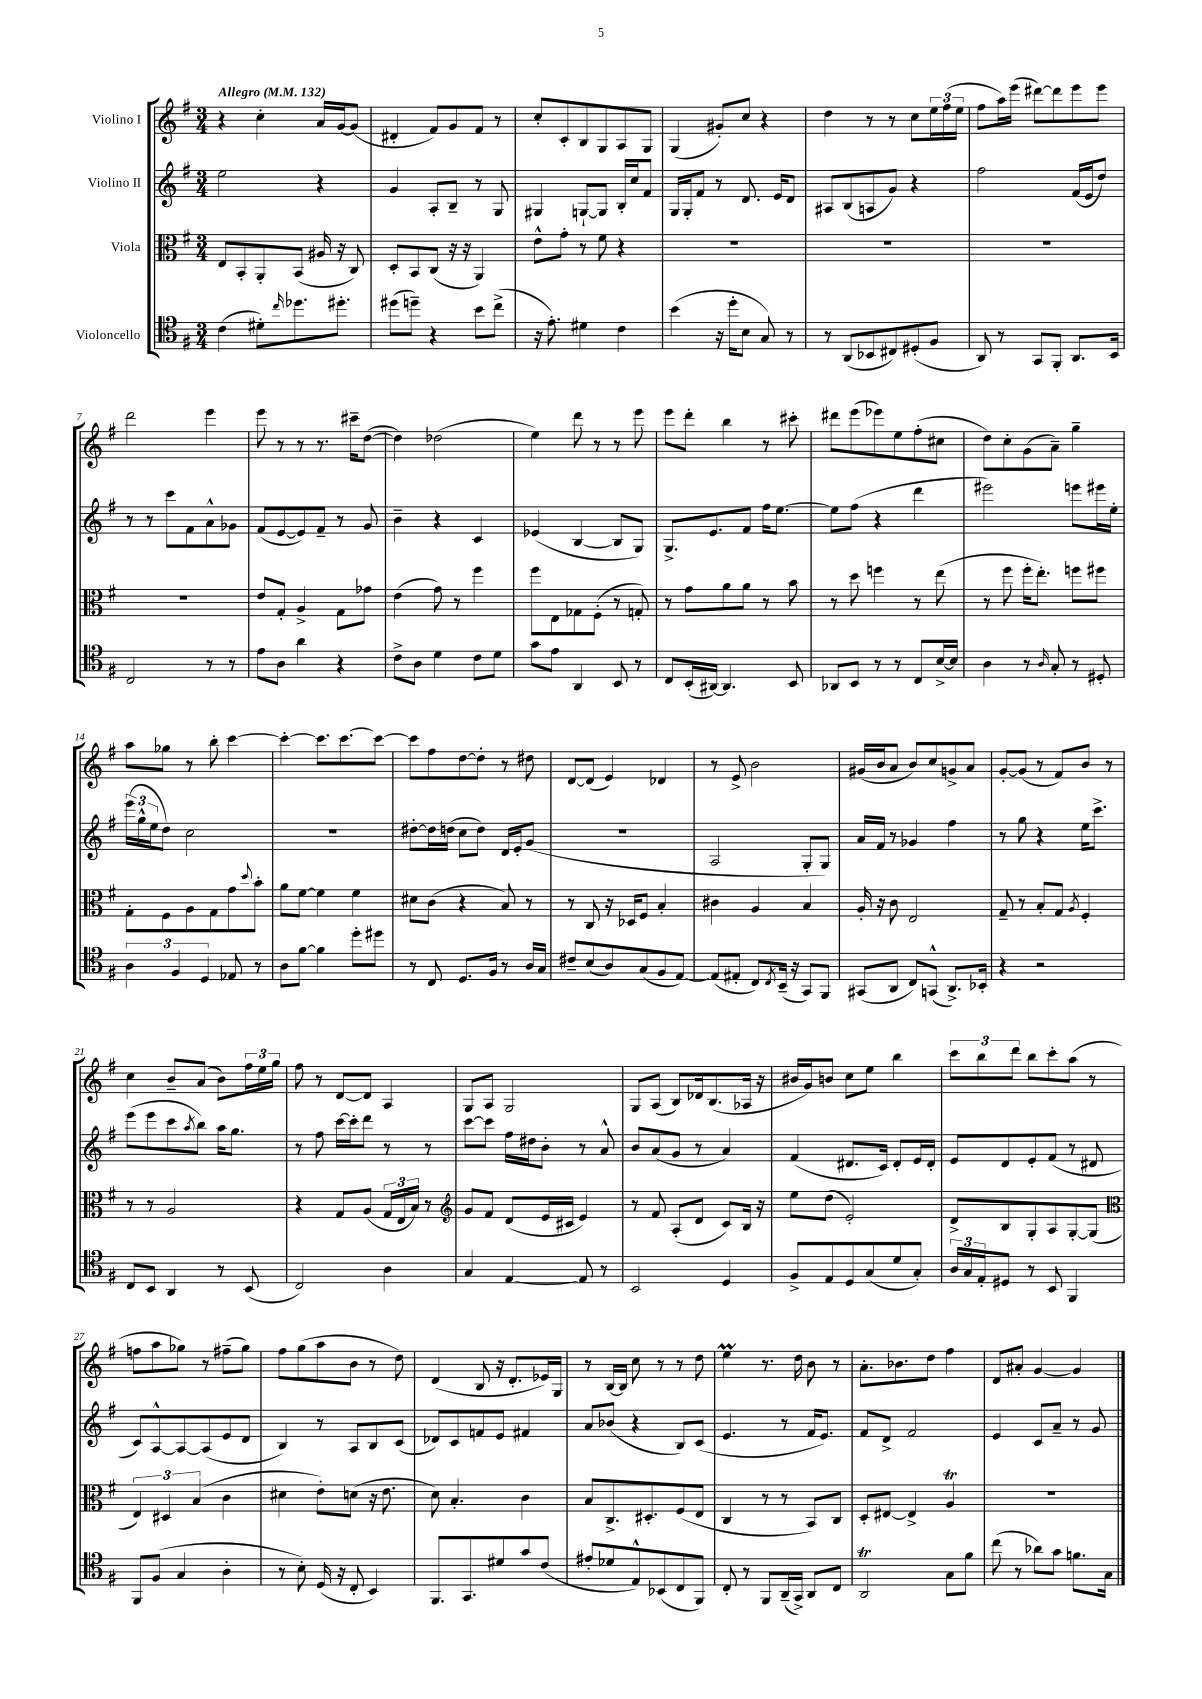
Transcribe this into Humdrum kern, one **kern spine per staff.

**kern	**kern	**kern	**kern
*staff4	*staff3	*staff2	*staff1
*clefC4	*clefC3	*clefG2	*clefG2
*k[f#]	*k[f#]	*k[f#]	*k[f#]
*M3/4	*M3/4	*M3/4	*M3/4
*MM132	*MM132	*MM132	*MM132
(4c\	8E/L	2ee\	4r
.	8BB'/	.	.
8d#'\L)	8AA'/	.	4cc'\
16qqcc/	.	.	.
8.dd-\	(8BB/J	.	.
.	16A#/	4r	16a/LL
8.dd#'\J	16r	.	[16g/J
.	8C/)	.	(8g/]J
=	=	=	=
(8dd#\L	8D'/L	4g/	4d#'/
8dd~\J)	8BB/	.	.
4r	(8C/J	8A'/L	8f#/L)
.	16r	8B~/J	8g/
.	16r	.	.
8b\L	4AA/)	8r	8f#/J
(8cc^\J	.	8G/	8r
=	=	=	=
16r	8e^^\L	4G#/	8cc'/L
8.e'\)	.	.	.
.	8g'\J	.	8c'/
4d#\	8r	[8G`/L	8B/
.	8f#\	8G/]J	8G/
4c\	4r	16B'/LL	8A/
.	.	16cc/J	.
.	.	8f#/J	8G/J
=	=	=	=
(4b\	2.r	16G/LL	(4G/
.	.	16G'/J	.
.	.	8f#/J	.
16r	.	8r	8g#'/L)
16dd'\LK	.	.	.
8B\J	.	8.d/	8cc/J
8G/)	.	.	4r
.	.	16e/LK	.
8r	.	8d/J	.
=	=	=	=
8r	2.r	8A#/L	4dd\
(8AA/L	.	(8B/	.
8BB-/	.	8A/	8r
8C#/)	.	8g/J)	8r
(8D#'/	.	4r	8cc\L
8F#/J	.	.	24ee\L
.	.	.	(24ff#\
.	.	.	24ee\JJ
=	=	=	=
8AA/)	2.r	2ff#\	8ff#\L
8r	.	.	16aa\L)
.	.	.	(16eee\JJ
8GG/L	.	.	[8ddd#\L)
8FF#'/J	.	.	8ddd#\]
8.AA/L	.	(16f#/LL	8eee\
.	.	16e/J	.
.	.	8dd/J)	8eee\J
16BB/Jk	.	.	.
=	=	=	=
2C/	2.r	8r	2ddd\
.	.	8r	.
.	.	8ccc\L	.
.	.	8f#\	.
8r	.	8a^^\	4eee\
8r	.	8g-\J	.
=	=	=	=
8e\L	8e/L	(8f#/L	8eee\
8A\J	8G'/J	[8e/	8r
4a\	4A^/	8e/])	8r
.	.	8f#~/J	8.r
4r	8G\L	8r	.
.	.	.	16ccc#~\LK
.	8g-\J	8g/	([8dd\J
=	=	=	=
8c^\L	(4e\	4b~\	4dd\])
8A\J	.	.	.
4d\	8g\)	4r	(2dd-\
.	8r	.	.
8c\L	4ff#\	4c/	.
8d\J	.	.	.
=	=	=	=
8g\L	8ff#\L	(4e-/	4ee\)
8e\J	8E\	.	.
4AA/	8G-\	[4B/	8ddd\
.	(8F#'\J	.	8r
8BB/	8r	8B/]L	8r
8r	8G'/)	8G/J)	8eee\
=	=	=	=
8C/L	8r	8.G^/L	8eee\L
(16BB'/L	8g\L	.	8ddd'\J
[16AA#/JJ)	.	8.e/	.
4.AA#/]	8a\	.	4bb\
.	8a\J	8f#/J	.
.	8r	16ff#\LK	8r
.	.	[8.ee\J	.
8BB/	8b\	.	8ccc#'\
=	=	=	=
8AA-/L	8r	8ee\]L	8ddd#\L
8BB/J	8dd\	(8ff#\J	(8eee\
8r	4ff\	4r	8eee-\)
8r	.	.	8ee\
8C/L	8r	4ddd\	(8ff#'\
[16B^/L	(8ee\	.	8cc#\J
16B/]JJ	.	.	.
=	=	=	=
4A\	8r	2eee#\)	8dd\L)
.	8ff#\	.	8cc'\
8r	16ff#'\LK	.	(8g\
.	8.ee'\J)	.	.
16qqA/	.	.	.
8G'/	.	.	8a~\J)
8r	8ff\L	8eee\L	4gg~\
8D#'/	8ff#\J	16eee#\L	.
.	.	16ee'\JJ	.
=	=	=	=
6A\	8G'\L	(24eee\LL	8aa\L
.	.	24gg^^\	.
.	.	24ee\J	.
.	8F#\	8dd\J)	8gg-\J
6F#/	.	.	.
.	8A\	2cc\	8r
6D/	.	.	.
.	8G\	.	8bb'\
8E-/	8g\	.	[4ccc\
.	8qqdd/	.	.
8r	8b'\J	.	.
=	=	=	=
8A\L	8a\L	2.r	4ccc'\_
[8f#\J	[8f#\J	.	.
4f#\]	4f#\]	.	8.ccc\]L
.	.	.	[8.ccc\
8dd'\L	4f#\	.	.
8dd#\J	.	.	8ccc\_J
=	=	=	=
8r	8d#\L	[8dd#'\L	8ccc\]L
8C/	(8c\J	16dd#\]L	8ff#\
.	.	(16dd\JJ	.
8.D/L	4r	8cc\L	[8dd\
.	.	8dd\J)	8dd'\]J
16F#/Jk	.	.	.
8r	8B/)	16d/LL	8r
.	.	16e'/J	.
16A/LL	8r	(8g/J	8dd#\
16G/JJ	.	.	.
=	=	=	=
8c#~/L	8r	2.r	[8d/L
(8B/	8C/	.	(8d/]J
8A/)	16r	.	4e/)
.	16D-/LK	.	.
(8G/	8F#/J	.	.
8F#/	4B'/	.	4d-/
[8E/J)	.	.	.
=	=	=	=
(8E/]L	4c#\	2A/	8r
8E#'/J	.	.	8e^/
8C/L)	4A/	.	2b\
8qC/	.	.	.
(16BB~/Jk	.	.	.
16r	.	.	.
8GG/L)	4B/	8G'/L	.
8FF#/J	.	8G/J)	.
=	=	=	=
(8GG#/L	16A'/	16a/LL	(16g#/LL
.	16r	16f#/JJ	16b/J
8AA/J	8c\	8r	8a/J
8C/L)	2E/	4g-/	8b/L)
(8GG^^/J	.	.	8cc/
8.AA^/L)	.	4ff#\	8g^/
.	.	.	8a/J
16BB-'/Jk	.	.	.
=	=	=	=
4r	8G~/	8r	[8g'/L
.	8r	8gg\	(8g/]J
2r	8B'/L	4r	8r
.	8G/J	.	8f#/L)
.	8qA/	.	.
.	4F#'/	16ee\LK	8b/J
.	.	8.ccc^\J	.
.	.	.	8r
=	=	=	=
8C/L	8r	(8eee\L	4cc\
8BB/J	8r	8eee\	.
4AA/	2A/	8ccc\	8b~/L
.	.	8qaa/	.
.	.	8bb\J)	(8a/J
8r	.	16aa\LK	8b\L)
.	.	8.gg\J	.
(8BB/	.	.	24ff#\L
.	.	.	24ee\
.	.	.	24gg\JJ
=	=	=	=
2C/)	4r	8r	8ff#\
.	.	8ff#\	8r
.	8G/L	[16ccc\LL	[8d/L
.	.	16ccc'\]J	.
.	(8A/J	8ddd\J	8d/]J
4A\	24G/LL	8r	4A/
.	24E/	.	.
.	24B/JJ)	.	.
.	8r	8r	.
=	=	=	=
*	*clefG2	*	*
4G/	8g/L	[8ccc\L	8G/L
.	8f#/J	8ccc\]J	8A/J
[4E/	(8d/L	16ff#\LL	2G/
.	.	16dd#\J	.
.	16e/L	8b'\J	.
.	16c#/JJ	.	.
8E/]	4e/)	8r	.
8r	.	8a^^/	.
=	=	=	=
2BB/	8r	8b/L	8G/L
.	8f#/	(8a/	(8A/J
.	(8A'/L	8g/J	8B/L)
.	8d/J	8r	16d-/k
.	.	.	(8.B/
4D/	8c/L)	4a/)	.
.	16B/Jk	.	16A-/Jk
.	16r	.	16r
=	=	=	=
8F#^/L	8ee\L	(4f#/	16b#/LL
.	.	.	16g/J)
8E/	(8dd\J	.	8b/J
8D/	2e'/)	8.d#/L	8cc\L
(8G/	.	.	8ee\J
.	.	16c/Jk)	.
8d/	.	8d#'/L	4bb\
8G'/J)	.	16e/L	.
.	.	16d#'/JJ	.
=	=	=	=
24A/LL	8d^/L	8e/L	12ccc\L
24G/	.	.	.
24E'/J	.	.	12bb\
8D#/J	8B/	8d/	.
.	.	.	12ddd\J
8r	8G'/	8e'/	8bb\L
8BB/	8A/	(8f#/J	8ccc'\
4FF#/	[8G'/	8r	(8aa\J
.	(8G/]J	8d#/	8r
=	=	=	=
*	*clefC3	*	*
8FF#/L	6E/)	8c/L)	8ff\L
(8F#/J	.	[8A^^/	8aa\
.	6D#/	.	.
4G/	.	8A/_	8gg-\J)
.	(6B/	.	.
.	.	(8A/]	8r
4A'\	4c\	8e/	(8ff#~\L
.	.	8d/J	8gg-\J)
=	=	=	=
8r	4d#\	4B/)	8ff#\L
8B'\)	.	.	(8gg\
(16D/	8e'\L)	8r	8aa\
16r	.	.	.
8C'/	(8d\J	8A/L	8b\J
4BB/)	16r	8B/	8r
.	8.e\	.	.
.	.	(8c/J	8dd\)
=	=	=	=
8.FF#/L	8d\)	8d-/L)	(4d/
.	4.B'/	8c/	.
8.GG/	.	.	.
.	.	8f/	8B/
8d#/	.	8e/J	16r
.	.	.	8.d'/L
8g/	4c\	4f#/	.
(8c/J	.	.	16e-/L)
.	.	.	16G/JJ
=	=	=	=
8e#'/L	8B/L	8a/L	8r
8d-/	8.C^/	(8b-/J	[16B/LL
.	.	.	16B/]JJ
8E^^/)	.	4r	8cc\
.	8.D#'/	.	.
(8BB-/	.	.	8r
8C/	(8F#/	8B/L)	8r
8FF#/J)	8E/J	(8c/J	8dd\
=	=	=	=
8C'/	4C/	4.e/	4ee\
8r	.	.	.
8FF#/L	8r	.	8.r
(16AA~/L	8r	8r	.
16GG^/JJ)	.	.	16dd\
8AA/L	8BB/L)	16f#/LK	8b\
.	.	8.e/J)	.
8C/J	8C/J	.	8r
=	=	=	=
2AA/	8D'/L	8f#/L	8.a'\L
.	[8E#/J	8d^/J	.
.	.	.	8.b-\
.	4E#^/]	2f#/	.
.	.	.	8dd\J
8G\L	4A/	.	4ff#\
8f#\J	.	.	.
=	=	=	=
(8cc\	2.r	4e/	8d/L
8r	.	.	8a#'/J
8a-\L)	.	8c/L	[4g/
8g\J	.	8a~/J	.
8.f\L	.	8r	4g/]
.	.	8g/	.
16G\Jk	.	.	.
==	==	==	==
*-	*-	*-	*-
